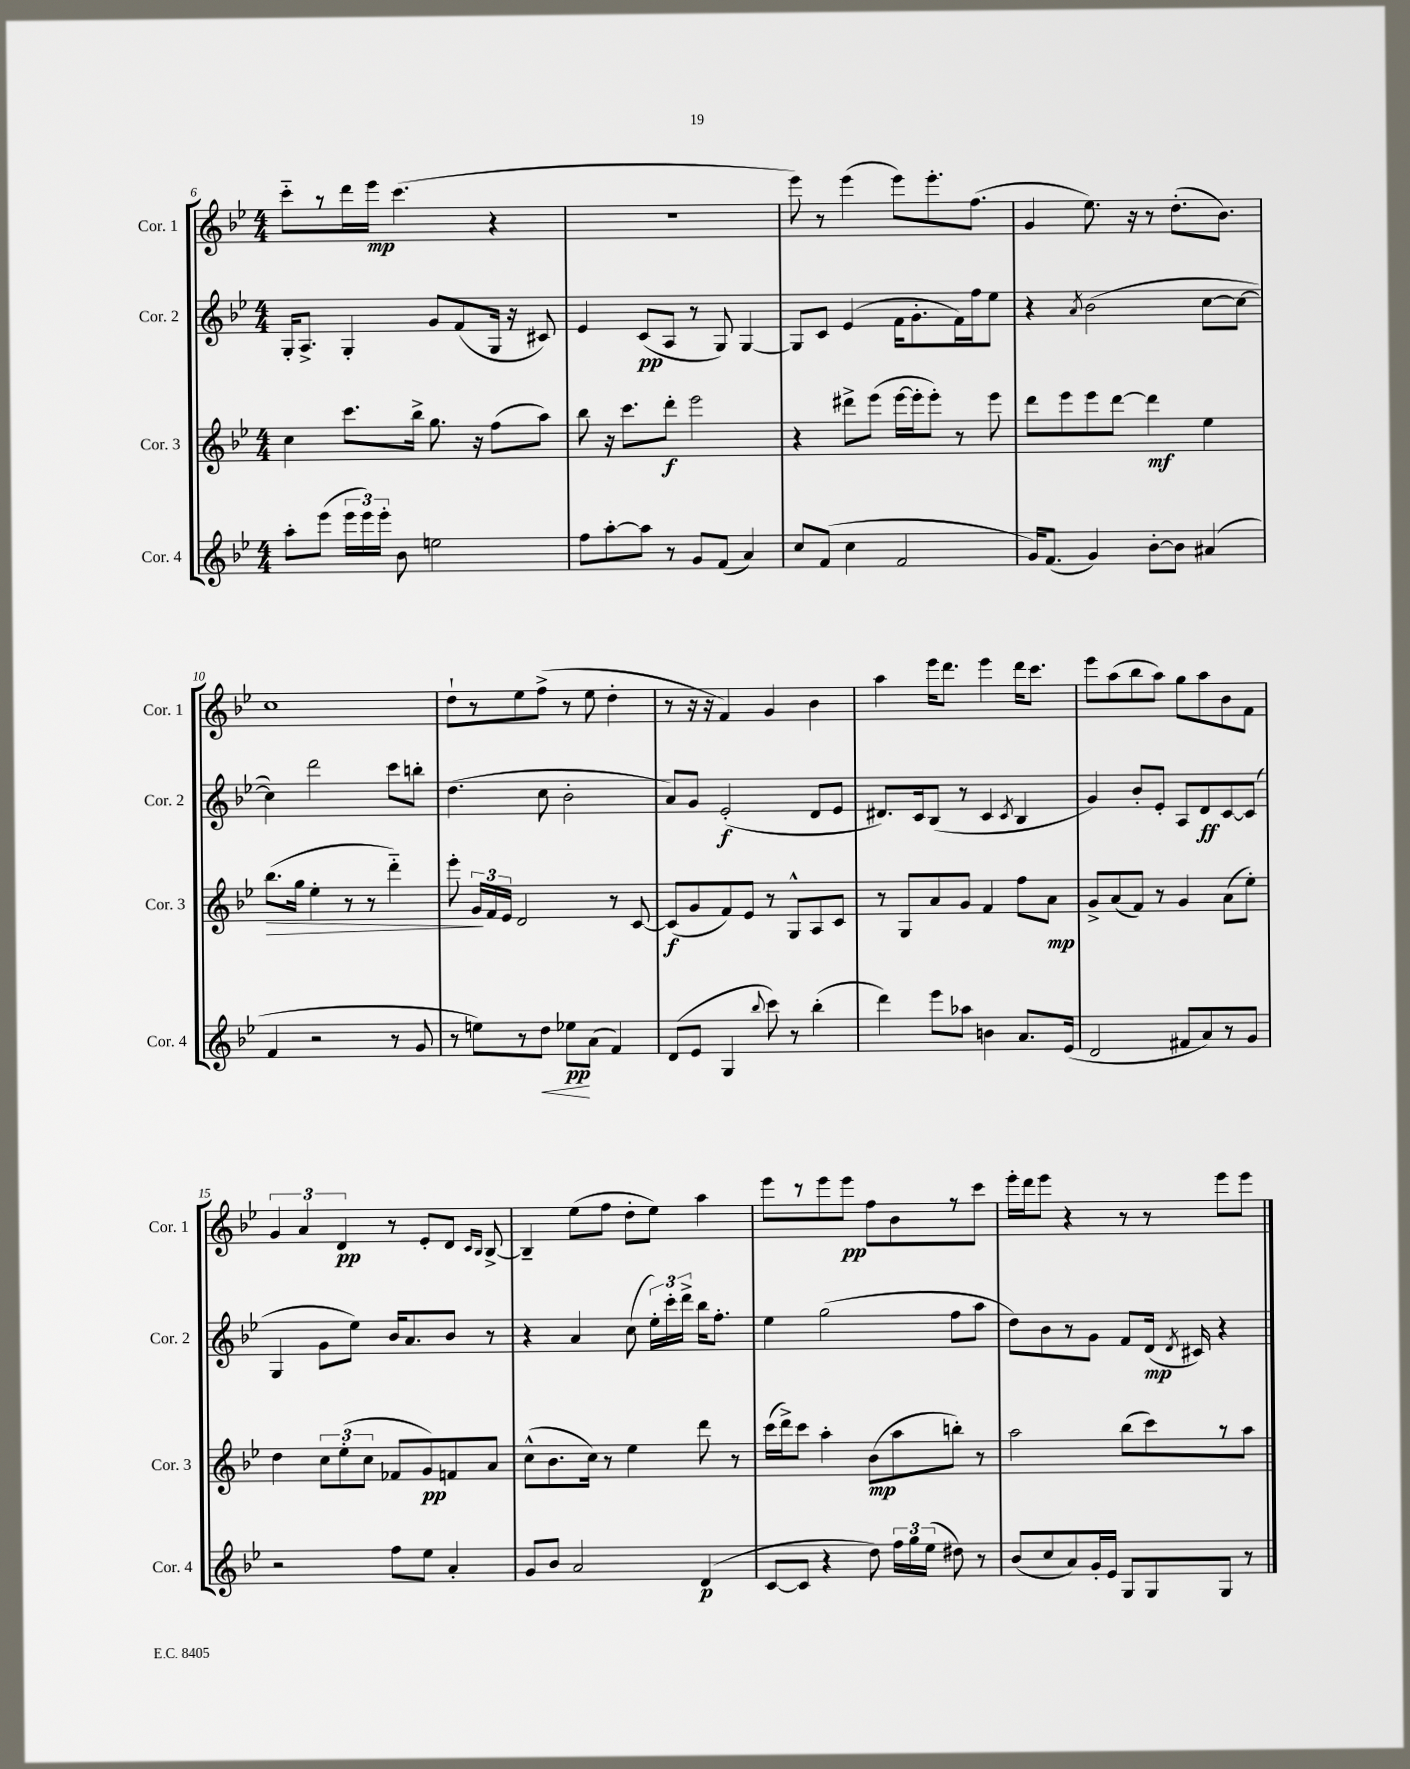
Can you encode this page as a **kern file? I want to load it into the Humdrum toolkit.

**kern	**kern	**kern	**kern
*staff4	*staff3	*staff2	*staff1
*clefG2	*clefG2	*clefG2	*clefG2
*k[b-e-]	*k[b-e-]	*k[b-e-]	*k[b-e-]
*M4/4	*M4/4	*M4/4	*M4/4
8aa'	4cc	16G'	8ccc'~
.	.	8.A^	.
(8eee-	.	.	8r
24eee-	8.ccc	4G'	16ddd
24eee-)	.	.	.
.	.	.	16eee-
24eee-'	.	.	.
8b-	.	.	(4.ccc
.	16bb-^	.	.
2ee	8.gg	8g	.
.	.	(8f	.
.	16r	.	.
.	(8ff	16G	4r
.	.	16r	.
.	8aa)	8c#)	.
=	=	=	=
8ff	8bb-	4e-	1r
[8aa'	16r	.	.
.	8.ccc	.	.
8aa]	.	(8c	.
8r	8ddd'	8A	.
8g	2eee-	8r	.
(8f	.	8G)	.
4a)	.	[4G	.
=	=	=	=
8cc	4r	8G]	8eee-)
(8f	.	8c	8r
4cc	8ddd#^	(4e-	(4eee-
.	(8eee-	.	.
2f	[16eee-	16f	8eee-)
.	16eee-']	8.g'	.
.	8eee-')	.	8.eee-'
.	8r	16f)	.
.	.	16ff	(8.ff
.	8eee-	8ee-	.
=	=	=	=
16g)	8ddd	4r	4g
(8.f	.	.	.
.	8eee-	.	.
.	.	8qa	.
4g)	8eee-	(2b-	8.ee-)
.	[8ddd	.	.
.	.	.	16r
[8b-'	4ddd]	.	8r
8b-]	.	.	(8.dd'
(4a#	4ee-	[8cc	.
.	.	.	8.b-)
.	.	8cc_	.
=	=	=	=
4f	(8.bb-	4cc])	1cc
.	16gg	.	.
2r	4ee-'	2ddd	.
.	8r	.	.
.	8r	.	.
8r	4ddd'~)	8ccc	.
8g	.	8bb'	.
=	=	=	=
8r	8eee-'	(4.dd	8dd`
8ee)	24g	.	8r
.	24f	.	.
.	24e-	.	.
8r	2d	.	8ee-
8dd	.	8cc	(8ff^
8ee-	.	2b-'	8r
(8a	.	.	8ee-
4f)	8r	.	4dd'
.	[8c	.	.
=	=	=	=
(8d	(8c]	8a)	8r
8e-	8g	8g	16r
.	.	.	16r
4G	8f)	(2e-'	4f)
.	8e-	.	.
8qqbb-	.	.	.
8ccc)	8r	.	4g
8r	8G^^	.	.
(4bb-'	8A	8d	4b-
.	8c	8e-	.
=	=	=	=
4ddd)	8r	8.d#)	4aa
.	8G	.	.
.	.	16c	.
8eee-	8a	(8B-	16eee-
.	.	.	8.ddd
8aa-	8g	8r	.
4b	4f	4c	4eee-
.	.	8qc	.
8.a	8ff	4B-	16ddd
.	.	.	8.ccc
.	8a	.	.
(16e-	.	.	.
=	=	=	=
2d	8g^	4g)	8eee-
.	(8a	.	(8aa
.	8f)	8b-'	8bb-
.	8r	8e-'	8aa)
8f#	4g	8A	8gg
8a)	.	8d	8aa
8r	(8a	[8c	8b-
8g	8ee-')	(8c]	8f
=	=	=	=
2r	4dd	4G	6g
.	.	.	6a
.	12cc	8g	.
.	(12ee-'	.	6d
.	.	8ee-)	.
.	12cc	.	.
8ff	8f-	16b-	8r
.	.	8.a	.
8ee-	8g)	.	8e-'
4a'	8f	8b-	8d
.	.	.	16qqc
.	.	.	16qqB-
.	8a	8r	[8B-^
=	=	=	=
8g	(8cc^^	4r	4B-~]
8b-	8.b-	.	.
2a	.	4a	(8ee-
.	16cc)	.	.
.	8r	.	8ff
.	4ee-	(8cc	8dd'
.	.	24ee-')	8ee-)
.	.	24ccc'	.
.	.	24ddd^	.
(4d	8ddd	16bb-	4aa
.	.	8.ff'	.
.	8r	.	.
=	=	=	=
[8c	(16ccc	4ee-	8eee-
.	16ddd^)	.	.
8c]	8ccc	.	8r
4r	4aa'	(2gg	8eee-
.	.	.	8eee-
8dd)	(8b-	.	8ff
24ff	8aa	.	8b-
24gg	.	.	.
(24ee-	.	.	.
8dd#)	8bb')	8ff	8r
8r	8r	8aa	8ccc
=	=	=	=
(8b-	2aa	8dd)	16eee-'
.	.	.	16ddd
8cc	.	8b-	8eee-
8a)	.	8r	4r
16g'	.	8g	.
16e-	.	.	.
8G	(8bb-	8f	8r
8G	8ccc)	(16d	8r
.	.	8qd	.
.	.	16c#)	.
8G	8r	4r	8eee-
8r	8aa	.	8eee-
==	==	==	==
*-	*-	*-	*-
